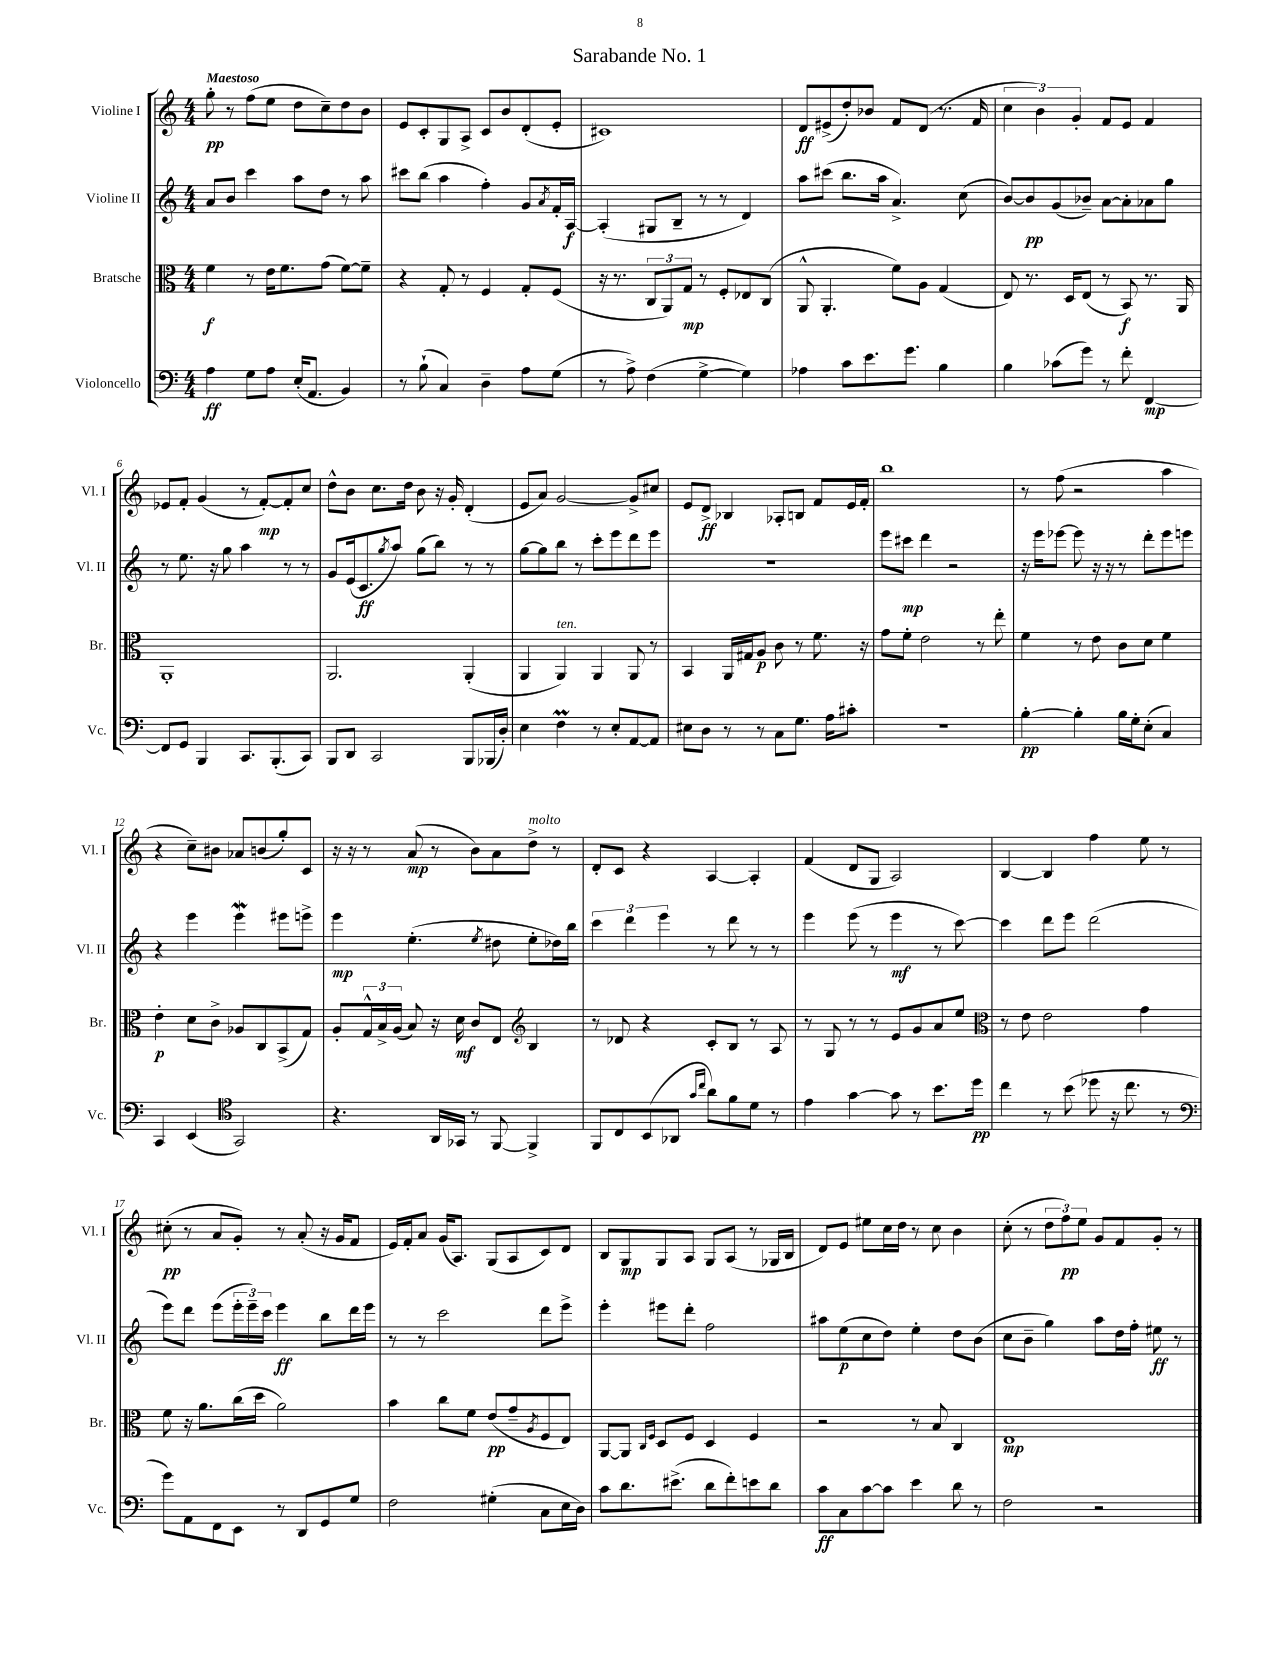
\header { title = "Sarabande No. 1" }
<<
\new StaffGroup <<
\new Staff = "s0" \with { instrumentName = "Violine I" shortInstrumentName = "Vl. I" } {
    \clef treble \key c \major \numericTimeSignature \time 4/4 \tempo "Maestoso"
    g''8-.\pp r8 f''8( e''8 d''8 c''8--) d''8 b'8 |
    e'8 c'8-. g8 a8-> c'8 b'8 d'8-.( e'8-. |
    cis'1) |
    d'8\ff eis'8->( d''8-.) bes'8 f'8 d'8( r8. f'16 |
    \tuplet 3/2 { c''4 b'4) g'4-. } f'8 e'8 f'4 |
    ees'8 f'8-. g'4( r8 f'8~-.\mp) f'8-. c''8 |
    d''8-^ b'8 c''8. d''16 b'8 r16 g'16-. d'4-.( |
    e'8 a'8) g'2~ g'8-> cis''8 |
    e'8 d'8->\ff bes4 aes8-. b8 f'8 e'16 f'16-. |
    b''1 |
    r8 f''8( r2 a''4 |
    r4 c''8--) bis'8 aes'8 b'8( g''8-.) c'8 |
    r16 r16 r8 a'8\mp( r8 b'8) a'8 d''8->^\markup { \italic "molto" } r8 |
    d'8-. c'8 r4 a4~ a4-. |
    f'4( d'8 g8 a2) |
    b4~ b4 f''4 e''8 r8 |
    cis''8-.\pp( r8 a'8 g'8-.) r8 a'8-.( r16 g'16 f'8 |
    e'16) f'16-. a'8 g'16( a8.) g8( a8 c'8) d'8 |
    b8 g8\mp g8 a8 g8 a8( r8 ges16 b16 |
    d'8) e'8 eis''8 c''16 d''16 r8 c''8 b'4 |
    c''8-.( r8 \tuplet 3/2 { d''8 f''8\pp) e''8 } g'8 f'8 g'8-. r8 \bar "|." |
}
\new Staff = "s1" \with { instrumentName = "Violine II" shortInstrumentName = "Vl. II" } {
    \clef treble \key c \major \numericTimeSignature \time 4/4
    a'8 b'8 c'''4 a''8 d''8 r8 a''8 |
    cis'''8 b''8( a''4 f''4-.) g'8 \acciaccatura { a'8 } f'16-. a16~\f |
    a4-.( gis8 b8-- r8 r8 d'4) |
    a''8 cis'''8( b''8. a''16 a'4.->) c''8( |
    b'8~) b'8\pp g'8( bes'8--) a'8~ a'8-. aes'8 g''8 |
    r8 e''8. r16 g''8 a''4 r8 r8 |
    g'8 e'16( c'8.\ff \acciaccatura { g''8 } a''8) g''8( b''8) r8 r8 |
    g''8~ g''8 b''8 r8 c'''8-. e'''8 d'''8 e'''8 |
    R1 |
    e'''8 cis'''8\mp d'''4 r2 |
    r16 e'''16 ees'''8~ ees'''8 r16 r16 r8 d'''8-. ees'''8 e'''8 |
    r4 e'''4 e'''4\mordent eis'''8 e'''8-> |
    e'''4\mp e''4.-.( \acciaccatura { e''8 } dis''8 e''8-. des''16) b''16 |
    \tuplet 3/2 { c'''4 d'''4 e'''4 } r8 d'''8 r8 r8 |
    e'''4 e'''8( r8 e'''4\mf r8 c'''8~) |
    c'''4 d'''8 e'''8 d'''2( |
    e'''8) d'''8 e'''8( \tuplet 3/2 { e'''16-. e'''16--) c'''16 } e'''4\ff b''8 d'''16 e'''16 |
    r8 r8 c'''2 d'''8 e'''8-> |
    e'''4-. eis'''8 d'''8-. f''2 |
    ais''8 e''8\p( c''8 d''8) e''4-. d''8 b'8( |
    c''8 b'8-- g''4) a''8 d''16 f''16-. eis''8\ff r8 \bar "|." |
}
\new Staff = "s2" \with { instrumentName = "Bratsche" shortInstrumentName = "Br." } {
    \clef alto \key c \major \numericTimeSignature \time 4/4
    f'4\f r8 e'16 f'8. g'8( f'8~) f'8-- |
    r4 g8-. r8 f4 g8-. f8( |
    r16 r8. \tuplet 3/2 { c8 a,8) g8\mp } r8 f8-. ees8 c8( |
    a,8-^ a,4.-. f'8) a8 g4( |
    e8) r8. d16 e8( r8 b,8\f) r8. a,16 |
    a,1-. |
    a,2. a,4-.( |
    a,4 a,4^\markup { \italic "ten." }) a,4 a,8 r8 |
    b,4 a,16 gis16 a8\p c'8 r8 f'8. r16 |
    g'8 f'8-. e'2 r8 e''8-. |
    f'4 r8 e'8 c'8 d'8 f'4 |
    e'4-.\p d'8 c'8-> aes8 c8 b,8->( g8) |
    a8-. \tuplet 3/2 { g16-^ b16-> a16( } b8) r16 d'16\mf c'8 e8 \clef treble b4 |
    r8 des'8 r4 c'8-. b8 r8 a8 |
    r8 g8 r8 r8 e'8 g'8 a'8 e''8 |
    \clef alto r8 e'8 e'2 g'4 |
    f'8 r16 a'8. c''16( d''16 a'2) |
    b'4 c''8 f'8 e'8\pp( g'8-- \acciaccatura { a8 } f8 e8) |
    a,8~ a,8 \grace { c16 f16 } d8 f8 d4 f4 |
    r2 r8 b8 c4 |
    e1\mp \bar "|." |
}
\new Staff = "s3" \with { instrumentName = "Violoncello" shortInstrumentName = "Vc." } {
    \clef bass \key c \major \numericTimeSignature \time 4/4
    a4\ff g8 a8 e16-.( a,8. b,4) |
    r8 b8-!( c4) d4-- a8 g8( |
    r8 a8->) f4( g4~-> g4) |
    aes4 c'8 e'8. g'8. b4 |
    b4 ces'8( g'8) r8 f'8-. f,4~\mp |
    f,8 g,8 b,,4 c,8. b,,8.-.( c,8) |
    b,,8 d,8 c,2 b,,8 bes,,16( d16-.) |
    e4 f4\prall r8 e8-. a,8~ a,8 |
    eis8 d8 r8 r8 c8 g8. a16 cis'8-. |
    r1 |
    b4~-.\pp b4-. b16 g16-. e8-.( c4) |
    c,4 e,4( \clef tenor g,2) |
    r4. a,16 ges,16 r8 f,8~ f,4-> |
    f,8 c8 b,8( aes,8 \grace { g'16 c''16 } a'8) f'8 d'8 r8 |
    e'4 g'4~ g'8 r8 b'8. d''16\pp |
    c''4 r8 b'8( des''8 r16 c''8. r8 |
    \clef bass g'8) a,8 f,8 e,8 r8 d,8 g,8 g8 |
    f2 gis4-.( c8 e16 d16) |
    c'8 d'8. eis'8.->( d'8 f'8-.) e'8 d'8 |
    c'8\ff c8 c'8~ c'8 e'4 d'8 r8 |
    f2 r2 \bar "|." |
}
>>
>>
